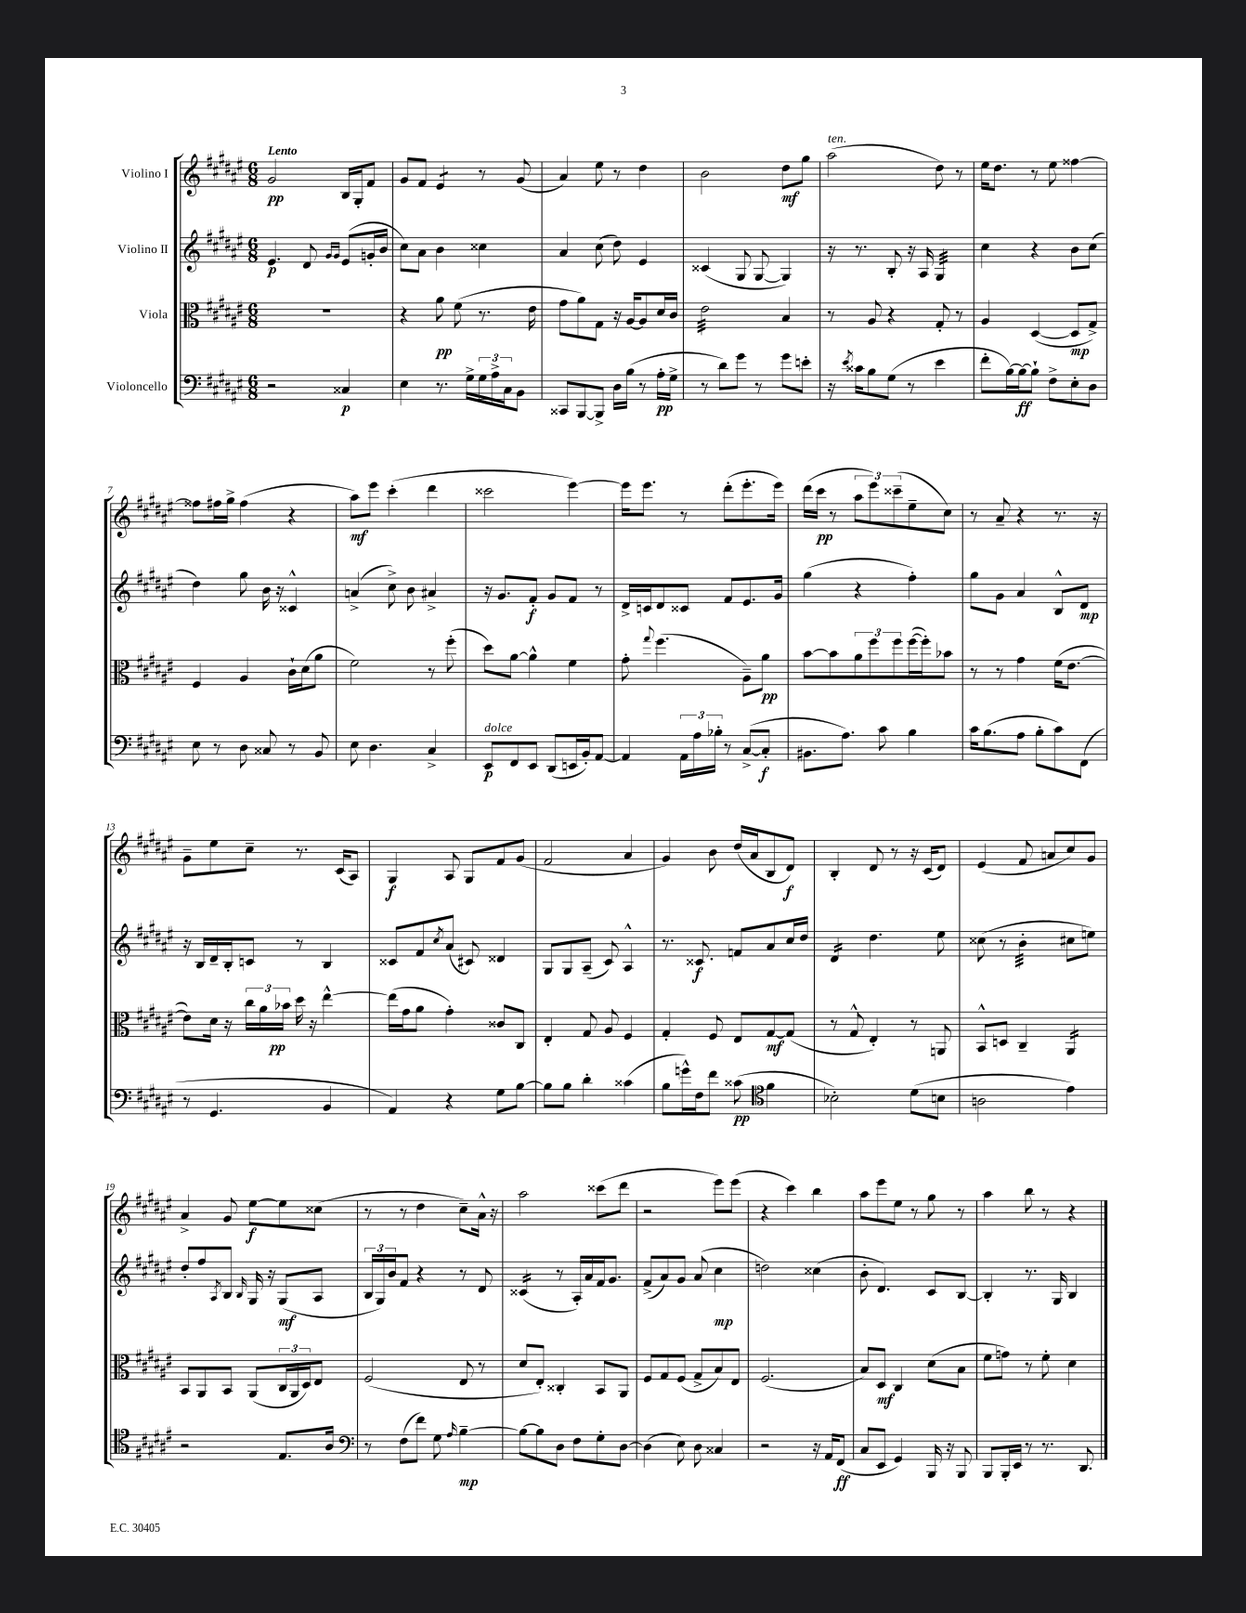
<<
\new StaffGroup <<
\new Staff = "s0" \with { instrumentName = "Violino I" } {
    \clef treble \key fis \major \numericTimeSignature \time 6/8 \tempo "Lento"
    gis'2\pp b16 gis16-. fis'8 |
    gis'8 fis'8 eis'4:8 r8 gis'8( |
    ais'4) eis''8 r8 dis''4 |
    b'2 dis''8\mf gis''8 |
    ais''2^\markup { \italic "ten." }( dis''8) r8 |
    eis''16 dis''8. r8 eis''8 fisis''4~ |
    fisis''8 fis''16 gis''16-> fis''4( r4 |
    ais''8\mf) eis'''8 cis'''4-.( dis'''4 |
    cisis'''2 eis'''4~) |
    eis'''16 eis'''8. r8 dis'''8-.( eis'''8.-. eis'''16) |
    dis'''16( cis'''16\pp r8 \tuplet 3/2 { ais''8 eis'''8) cisis'''8--( } eis''8-- cis''8) |
    r8 ais'8-- r4 r8. r16 |
    gis'8-- eis''8 cis''8-- r8. cis'16( ais8) |
    gis4\f ais8 gis8 fis'8 gis'8( |
    fis'2 ais'4 |
    gis'4) b'8 dis''16( ais'16 b8 dis'8\f) |
    b4-. dis'8 r8 r16 cis'16( dis'8) |
    eis'4( fis'8 a'8 cis''8) gis'8 |
    ais'4-> gis'8 eis''8~\f eis''8 cisis''8( |
    r8 r8 dis''4 cis''8--) ais'16-^ r16 |
    ais''2 cisis'''8( dis'''8 |
    r2 eis'''8) eis'''8( |
    r4 cis'''4) b''4 |
    ais''8 eis'''8 eis''8 r8 gis''8 r8 |
    ais''4 b''8 r8 r4 \bar "|." |
}
\new Staff = "s1" \with { instrumentName = "Violino II" } {
    \clef treble \key fis \major \numericTimeSignature \time 6/8
    eis'4.\p dis'8 \grace { gis'16 gis'16 } eis'8( g'16-. b'16 |
    cis''8) ais'8 b'4 cisis''4 |
    ais'4 cis''8( dis''8) eis'4 |
    cisis'4( gis8 gis8~ gis4) |
    r16 r8. b8-. r16 ais16 gis4:32 |
    cis''4 r4 b'8 cis''8( |
    dis''4) gis''8 b'16 r16 cisis'4-^ |
    a'4->( cis''8->) b'8 ais'4-> |
    r16 gis'8. fis'8-.\f gis'8 fis'8 r8 |
    dis'16-> c'16 dis'8 cisis'8 fis'8 eis'8. gis'16 |
    gis''4( r4 fis''4-.) |
    gis''8 gis'8 ais'4 b8-^ dis'8\mp |
    r16 b16 dis'16-- b16-. c'8 r8 b4 |
    cisis'8 fis'8 \acciaccatura { cis''8 } ais'8( cis'8) disis'4 |
    gis8 gis8 ais8--( cis'8) ais4-^ |
    r8. cisis'8.\f f'8 ais'8 cis''16 dis''16 |
    dis'4:16 dis''4. eis''8 |
    cisis''8( r8 b'4:32-. cis''8 e''8) |
    dis''8-. fis''8 \acciaccatura { ais8 } b8 \grace { b16 } gis16 r16 gis8\mf( ais8 |
    \tuplet 3/2 { b16 gis16) b'16 } fis'8 r4 r8 dis'8 |
    cisis'4:16( r8 ais16-.) ais'16 fis'16 gis'8. |
    fis'8->( ais'8) gis'8 ais'8( cis''4\mp |
    d''2) cisis''4( |
    b'8-. dis'4.) cis'8 b8~ |
    b4-. r8. gis16 b4 \bar "|." |
}
\new Staff = "s2" \with { instrumentName = "Viola" } {
    \clef alto \key fis \major \numericTimeSignature \time 6/8
    R2. |
    r4 ais'8\pp fis'8( r8. eis'16 |
    gis'8 ais'8) gis8 r16 ais16~ ais8 dis'16 cis'16 |
    eis'2:32 b4 |
    r8 ais8 r4 gis8-. r8 |
    ais4 dis4~( dis8\mp gis8->) |
    fis4 ais4 cis'16-! dis'16( ais'8 |
    fis'2) r8 fis''8-.( |
    dis''8) ais'8~ ais'4-^ fis'4 |
    gis'8-. \appoggiatura { gis''8 } fis''4.( ais8--) ais'8\pp |
    b'8~ b'8 \tuplet 3/2 { ais'8 fis''8 fis''8 } fis''16~( fis''16-.) bes'8 |
    r8 r8 gis'4 fis'16( eis'8.~ |
    eis'8) dis'16 r16 \tuplet 3/2 { cis''16 ais'16 bes'16\pp } dis''16 r16 eis''4~-^ |
    eis''16( gis'16 ais'8 gis'4-.) cisis'8 cis8 |
    eis4-. gis8 ais8 fis4 |
    gis4-. fis8 eis8 gis8~\mf gis8( |
    r8 gis8-^ eis4-.) r8 a,8 |
    b,8-^ d8 cis4-- ais,4:16 |
    b,8 ais,8 b,8 ais,8( \tuplet 3/2 { cis16 ais,16 dis16) } eis8 |
    fis2( eis8 r8 |
    dis'8 eis8-.) cisis4-. b,8 ais,8 |
    fis8 gis8 fis8( gis8-> b8) eis8 |
    fis2.( |
    b8) dis8\mf cis4 dis'8( b8 |
    fis'8 g'8) r8 fis'8-. dis'4 \bar "|." |
}
\new Staff = "s3" \with { instrumentName = "Violoncello" } {
    \clef bass \key fis \major \numericTimeSignature \time 6/8
    r2 cisis4\p |
    eis4 r8. gis16-> \tuplet 3/2 { gis16 ais16-> cis16 } b,8 |
    cisis,8 b,,8~ b,,8-> dis16 b16( r8 ais16-.\pp gis16-> |
    r8 dis'8) gis'8 r8 gis'8 e'8-. |
    r16 \acciaccatura { eis'8 } cisis'16 b8 gis8( r8 eis'4 |
    fis'8-. b16~) b16~\ff b8-! fis8-> eis8-. dis8 |
    eis8 r8 dis8 cisis8 r8 b,8 |
    eis8 dis4. cis4-> |
    eis,8\p^\markup { \italic "dolce" } fis,8 eis,8 dis,8( e,16 b,16-.) ais,8~ |
    ais,4 \tuplet 3/2 { ais,16 ais16 bes16-. } r8 cis8~->( cis8-.\f |
    bis,8. ais8.) cis'8 b4 |
    cis'16 b8.( ais8 b8-. cis'8) fis,8( |
    r8 gis,4. b,4 |
    ais,4) r4 gis8 b8~ |
    b8 b8 dis'4-. cisis'4( |
    b8 g'16-^) fis16 fis'8 cisis'8\pp( \clef tenor fis'4 |
    bes2-.) dis'8( b8 |
    a2 eis'4) |
    r2 eis8. ais16 |
    \clef bass r8 fis8( fis'8) gis8 \grace { ais16 } b4~--\mp |
    b8~ b8 dis8 fis8 gis8-. dis8~ |
    dis4( eis8) dis8 cisis4 |
    r2 r16 ais,16 fis,8\ff( |
    cis8 eis,8 gis,4) b,,16 r16 b,,8 |
    b,,8 b,,16-. eis,16 r8 r8. dis,8. \bar "|." |
}
>>
>>
